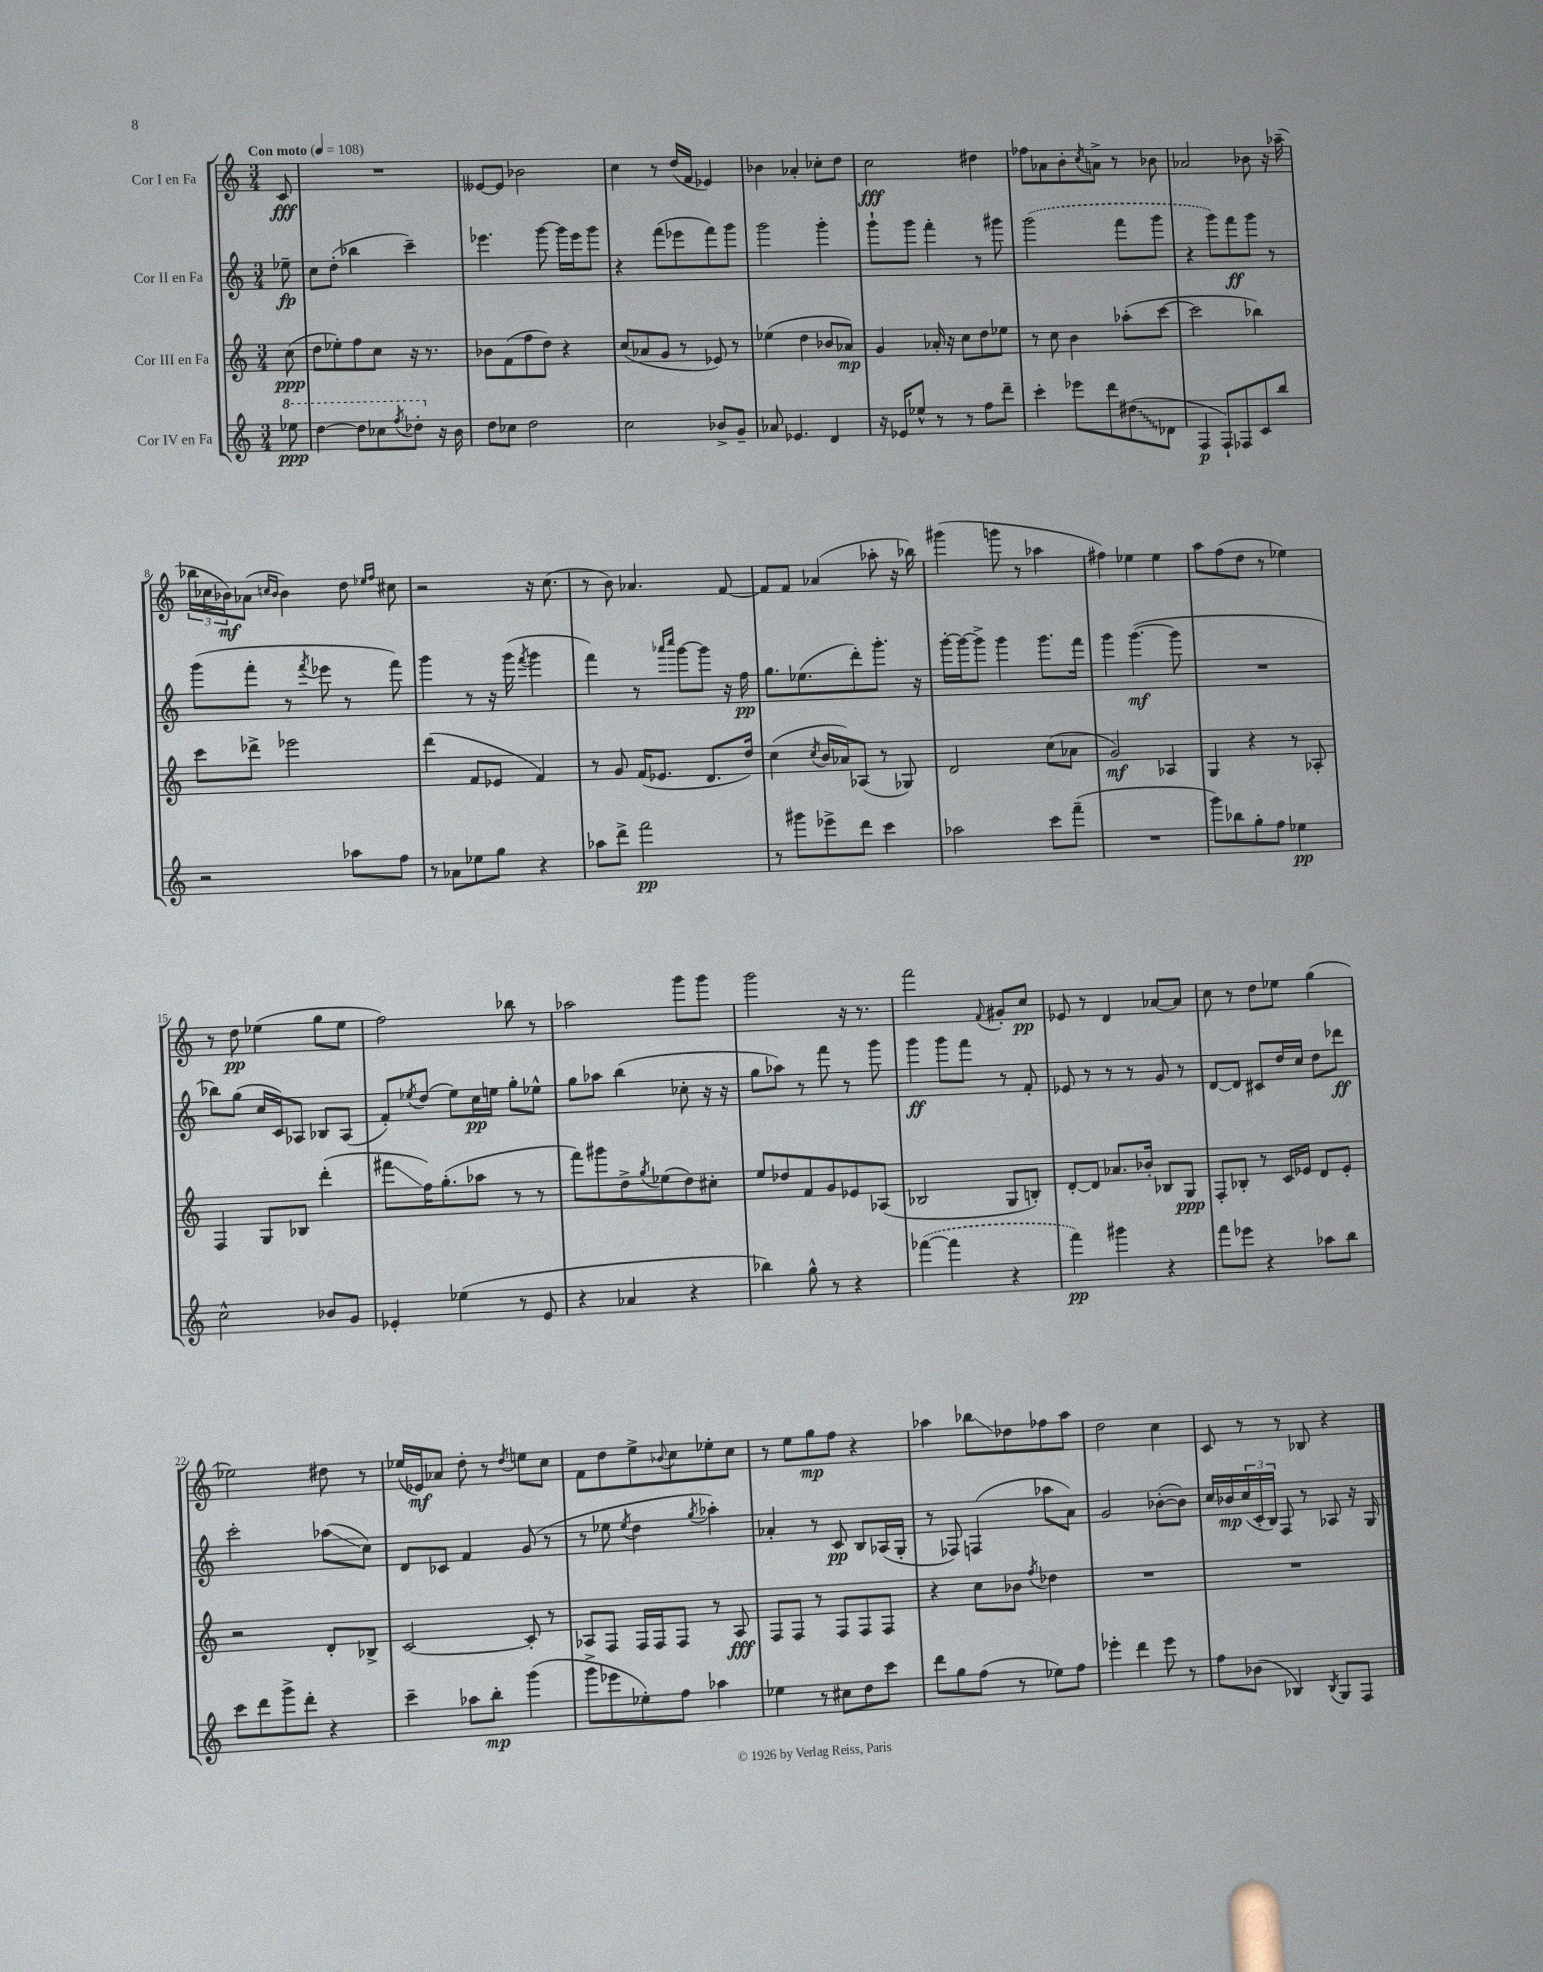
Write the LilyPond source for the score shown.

<<
\new StaffGroup <<
\new Staff = "s0" \with { instrumentName = "Cor I en Fa" } {
    \clef treble \key c \major \numericTimeSignature \time 3/4 \partial 8 \tempo "Con moto" 4 = 108
    c'8\fff |
    R2. |
    eeses'8~ eeses'8 bes'2 |
    c''4 r8 d''16( f'16 ees'4) |
    bes'4 aes'4-. ces''8-. d''8 |
    c''2\fff dis''4 |
    fes''8 aes'8 b'8-. \acciaccatura { c''8 } a'8-> r8 bes'8 |
    aes'2 bes'8 r16 aes''16--( |
    \tuplet 3/2 { bes''16 ces''16 bes'16\mf) } aes'8( \grace { c''16 bes'16 } bes'4) d''8 \grace { ees''16 f''16 } cis''8 |
    r2 r16 c''8.( |
    r8 b'8) aes'4. f'8~ |
    f'8 f'8 aes'4( aes''8-. r16 bes''16) |
    gis'''4( g'''8 r8 aes''4 |
    fis''4) ees''4 ees''4 |
    a''8 f''8( d''8 r8 ees''4) |
    r8 d''8\pp ees''4( g''8 ees''8 |
    f''2) bes''8 r8 |
    aes''2 g'''8 g'''8 |
    g'''2 r16 r8. |
    f'''2 \appoggiatura { f'8 } gis'8-. c''8\pp |
    ees'8 r8 d'4 aes'8~ aes'8 |
    c''8 r8 d''8 ees''8 g''4( |
    ees''2) dis''8 r8 |
    ees''16( ees'16\mf) aes'8 d''8-. r8 \acciaccatura { d''8 } e''8 c''8 |
    f'8 d''8 e''8-> \appoggiatura { bes'8 } c''8 ees''8-. c''8 |
    r8 e''8 g''8\mp f''8 r4 |
    aes''4 bes''8\glissando des''8 fes''8 aes''8 |
    d''2 c''4 |
    c'8 r8 r8 bes8 r4 \bar "|." |
}
\new Staff = "s1" \with { instrumentName = "Cor II en Fa" } {
    \clef treble \key c \major \numericTimeSignature \time 3/4 \partial 8
    ees''8--\fp |
    c''8 d''8-.( bes''4 c'''4--) |
    ees'''4. g'''8~ g'''16 ees'''16 g'''8 |
    r4 f'''8( ees'''8 f'''8) g'''8 |
    g'''2 g'''4-. |
    g'''8-! g'''8 f'''4-. r8 gis'''8 |
    \once \slurDashed g'''2( f'''8 g'''8 |
    r4 g'''8) f'''8\ff g'''8 r8 |
    g'''8( f'''8-. r8 \acciaccatura { f'''8 } ees'''8 r8 f'''8) |
    g'''4 r8 r16 g'''16( \acciaccatura { f'''8 } g'''4 |
    f'''4) r8 \grace { aes'''16 c''''16 } g'''8~ g'''8 r16 f''16\pp |
    g''8. ees''8.( d'''8-.) g'''8.-. r16 |
    g'''16~-. g'''16~ g'''8-> g'''4 g'''8. f'''16 |
    g'''4 g'''4.~\mf( g'''8 |
    R2. |
    bes''8) g''8( c''16 c'16) aes8 bes8 aes8( |
    f'8-.) \acciaccatura { ees''8 } d''8( ees''8) c''16\pp e''16 g''8-. ees''8-^ |
    g''8 aes''8 b''4( ces''8-. r16 r16 |
    g''8 aes''8) r8 f'''8 r8 g'''8 |
    g'''4\ff g'''8 f'''8 r8 f'8-. |
    ees'8 r8 r8 r8 g'8 r8 |
    d'8~ d'8 cis'8 d''16 c''16 d''8 des'''8\ff |
    c'''2-. aes''8\glissando( c''8) |
    d'8 ces'8 f'4 g'8( r8 |
    r8 ees''8 \acciaccatura { ees''8 } d''4 \acciaccatura { g''8 } aes''4-.) |
    aes'4-. r8 c'8\pp b8 aes16( g16-. |
    r8 fes8) f4( aes''8 a'8) |
    g'2 bes'8~-.( bes'8) |
    c''16 bes'16\mp \tuplet 3/2 { c''16( c'16-. b16) } f8 r8 aes8 r16 g16 \bar "|." |
}
\new Staff = "s2" \with { instrumentName = "Cor III en Fa" } {
    \clef treble \key c \major \numericTimeSignature \time 3/4 \partial 8
    c''8\ppp( |
    d''8 ees''8-.) f''8 c''8 r16 r8. |
    bes'8 f'8( f''8 d''8) r4 |
    c''8( aes'8 g'8 r8 ees'8) r8 |
    ees''4( d''4 bes'8 aes'8\mp) |
    g'4 aes'16-. r16 c''8 d''8 ees''8 |
    r8 c''8 b'4 aes''8-.( c'''8~ |
    c'''2 bes''4) |
    c'''8 des'''8-> ees'''2 |
    d'''4( f'8 ees'8 f'4) |
    r8 g'8 f'16( ees'8. d'8. d''16) |
    c''4( \acciaccatura { c''8 } b'16 aes'16) aes8( r8 ges8) |
    d'2 c''8( aes'8 |
    g'2\mf) aes4 |
    g4 r4 r8 aes8-. |
    f4 g8 bes8 d'''4-.( |
    fis'''8\glissando f''16) g''8.-.( aes''8 r8 r8 |
    f'''8) gis'''8 d''8-> \acciaccatura { g''8 } ees''8( d''8) cis''8-. |
    e''8 des''8 f'8 g'8 ees'8 aes8( |
    bes2 g8 b8-.) |
    d'8~-. d'8 aes'8. bes'16-. bes8 g8\ppp |
    f8-. bes8-. r8 c'16 ees'16 d'8 ees'8-. |
    r2 d'8-. bes8-> |
    c'2~ c'8-. r8 |
    aes8 f8 f16 f16 f8 r8 aes8\fff |
    f8 f8 r8 f8 f8 f8 |
    r4 c''8 bes'8 \acciaccatura { f''8 } des''4 |
    R2. |
    R2. \bar "|." |
}
\new Staff = "s3" \with { instrumentName = "Cor IV en Fa" } {
    \clef treble \key c \major \numericTimeSignature \time 3/4 \partial 8
    \ottava #1 ees'''8\ppp |
    d'''4~ d'''8 ces'''8 \acciaccatura { f'''8 } des'''8-. \ottava #0 r16 b'16 |
    d''8 ces''8 d''2 |
    c''2 bes'8-> g'8-- |
    aes'8 ees'4. d'4 |
    r16 ees'16 ees''8-^ r8 r8 f''8 d'''8-- |
    c'''4-. ees'''8 d'''8 \once \override Glissando.style = #'zigzag dis''8\glissando( des'8 |
    f4\p f8-!) fes8 c'8 b''8 |
    r2 aes''8 f''8 |
    r8 aes'8 ees''8 g''8 r4 |
    aes''8 d'''8-> f'''2\pp |
    r8 gis'''8 ees'''8-> d'''8 c'''4 |
    aes''2 c'''8 f'''8--( |
    R2. |
    g'''8) bes''8 g''8-. f''8 ees''4\pp |
    c''2-^ bes'8 g'8 |
    ees'4-. ees''4( r8 ees'8 |
    r4 aes'4 r4 |
    bes''4) g''8-^ r8 r4 |
    \once \slurDashed fes'''4~( fes'''4 r4 |
    f'''4\pp) gis'''4 r4 |
    f'''8 ees'''8 r4 aes''8 b''8 |
    c'''8 d'''8 g'''8-> d'''8-. r4 |
    c'''4-- aes''8 b''8-.\mp g'''4( |
    g'''8-> ees'''8 ees''8-.) f''8 aes''4 |
    ees''4 r8 cis''8 d''8 c'''8 |
    d'''8 g''8 f''8( r8 ees''8) f''8 |
    ees'''4-. d'''4 ees'''8 r8 |
    f''8 bes'8( bes4) \acciaccatura { bes8 } g8 f8 \bar "|." |
}
>>
>>
